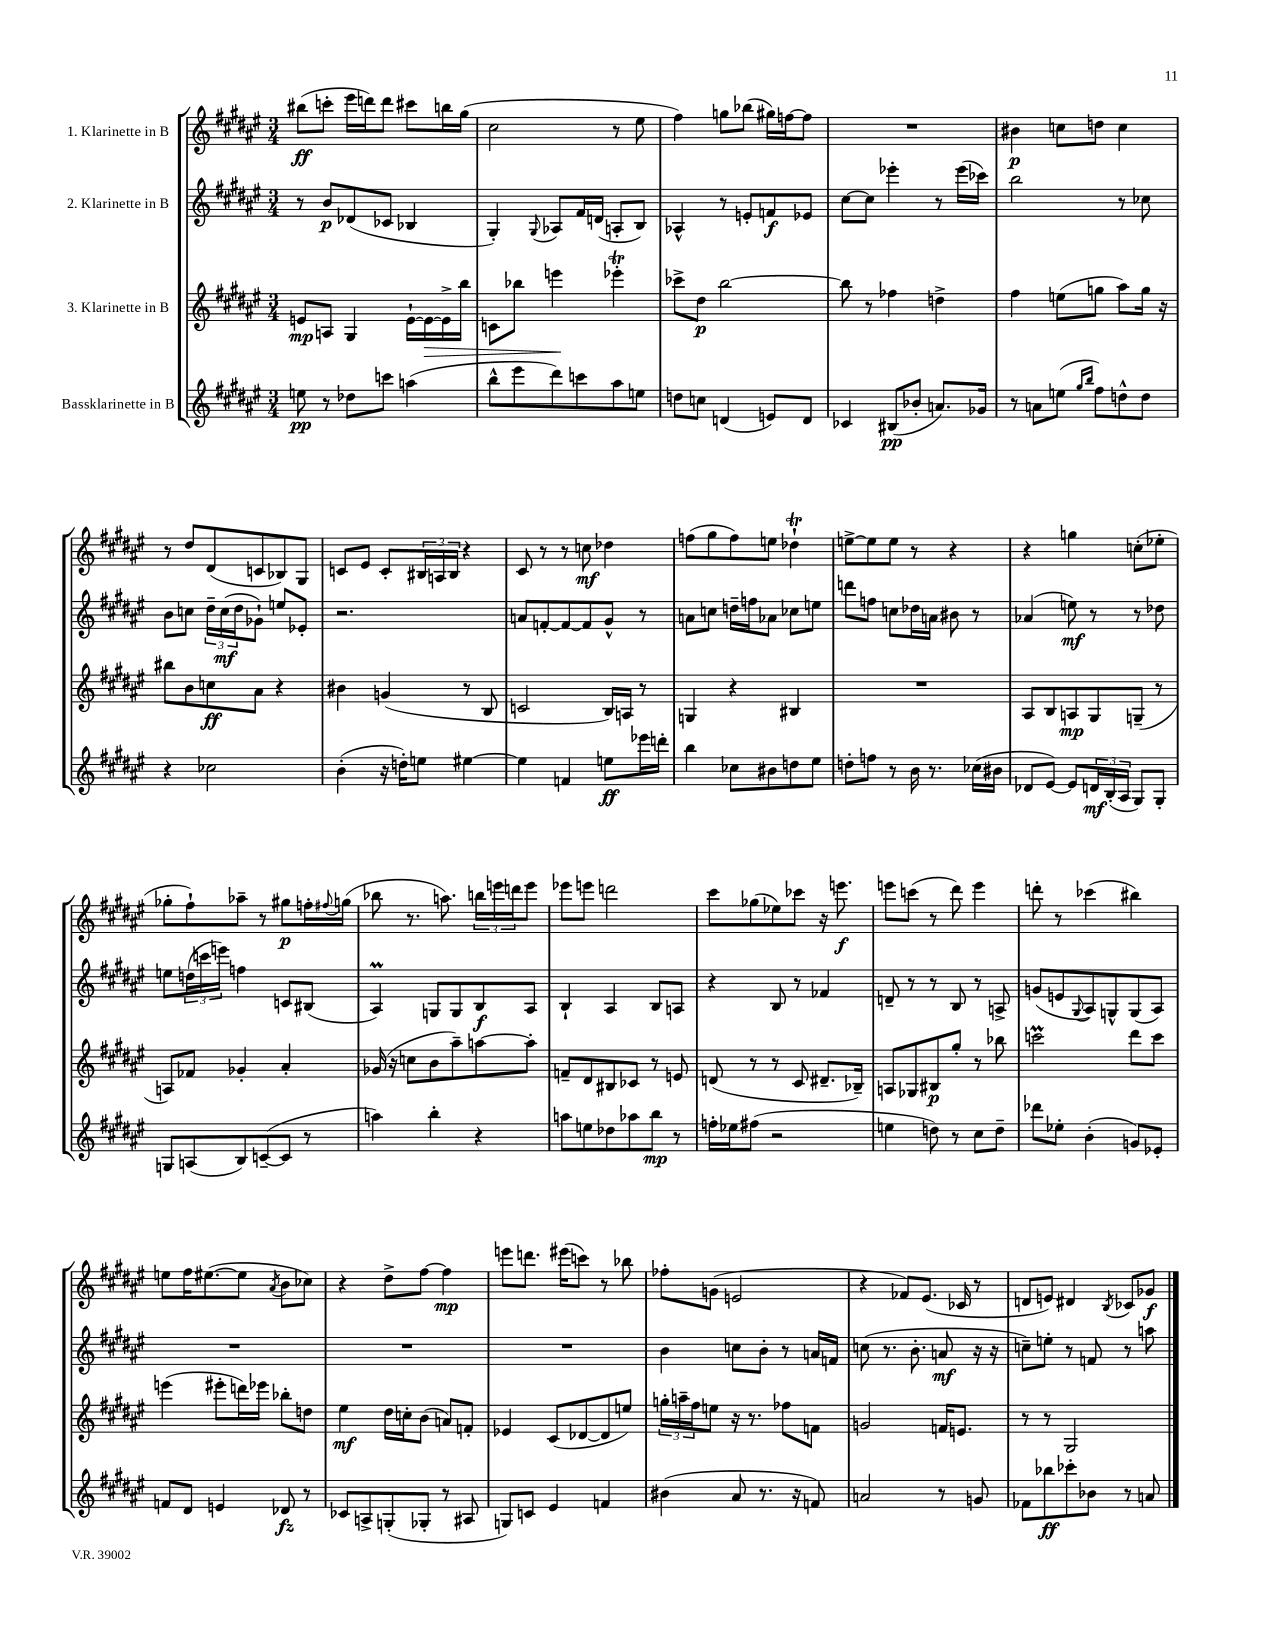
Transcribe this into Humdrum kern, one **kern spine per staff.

**kern	**kern	**kern	**kern
*staff4	*staff3	*staff2	*staff1
*clefG2	*clefG2	*clefG2	*clefG2
*k[f#c#g#d#a#e#]	*k[f#c#g#d#a#e#]	*k[f#c#g#d#a#e#]	*k[f#c#g#d#a#e#]
*M3/4	*M3/4	*M3/4	*M3/4
8ee	8e	8r	(8bb#
8r	8A	8b	8ccc'
8dd-	4G#	(8d-	16eee#
.	.	.	16ddd)
8ccc	.	8c-	8ddd
(4aa	[16e`	4B-	8ccc#
.	16e_	.	.
.	16e^]	.	16bb
.	16bb	.	(16gg#
=	=	=	=
8bb^^	8c	4G#')	2cc#
8eee#	8bb-	.	.
.	.	8qqG#	.
8ddd#)	4eee	8A-	.
8ccc	.	16f#	.
.	.	(16d	.
8aa#	4eee-'	8A'	8r
8ee	.	8B)	8ee#
=	=	=	=
8dd	8ccc-^	4A-^^	4ff#)
8cc	8dd#	.	.
(4d	[2bb	8r	8gg
.	.	8e'	(8bb-
8e)	.	8f	16gg#)
.	.	.	[16ff
8d	.	8e-	8ff]
=	=	=	=
4c-	8bb]	[8cc#	2.r
.	8r	8cc#]	.
(8B#	4ff-	4eee-'	.
8b-'	.	.	.
8.a)	4dd^	8r	.
.	.	(16eee-	.
16g-	.	16ccc-)	.
=	=	=	=
8r	4ff#	2bb	4b#
8a	.	.	.
(8ee	(8ee	.	8cc
16qqgg#	.	.	.
16qqbb	.	.	.
8ff#)	8gg	.	8dd
8dd^^	8aa#)	8r	4cc
8dd	16gg	8cc-	.
.	16r	.	.
=	=	=	=
4r	8bb#	8b	8r
.	8b	8cc	8dd#
2cc-	8cc	24dd#~	(8d#
.	.	(24cc	.
.	.	24dd#	.
.	8a#	8g-`)	8c
.	4r	8ee	8B-)
.	.	8e-'	8G#
=	=	=	=
(4b'	4b#	2.r	8c
.	.	.	8e#
16r	(4g	.	8c'
16dd')	.	.	.
8ee	.	.	24B#
.	.	.	24A
.	.	.	24B#
[4ee#	8r	.	4r
.	8B	.	.
=	=	=	=
4ee#]	2c	8a	8c#
.	.	[8f'	8r
4f	.	8f_	8r
.	.	8f]	8cc
8ee	16B)	8g#^^	4dd-
.	16A	.	.
16eee-	8r	8r	.
16ddd'	.	.	.
=	=	=	=
4bb	4G	8a	(8ff
.	.	8cc	8gg#
8cc-	4r	16dd~	8ff)
.	.	16ff	.
8b#	.	8a-	8ee
8dd	4B#	8cc-	4dd-`
8ee#	.	8ee	.
=	=	=	=
8dd'	2.r	8ddd	[8ee^
8ff	.	8ff	8ee]
8r	.	8cc	8ee
16b	.	16dd-	8r
8.r	.	16a	.
.	.	8b#	4r
(16cc-	.	8r	.
16b#	.	.	.
=	=	=	=
8d-	8A#	(4a-	4r
[8e#)	8B	.	.
8e#]	8A	8ee)	4gg
24d	8G#	8r	.
(24B'	.	.	.
24A#	.	.	.
8G#)	(8G~	8r	(8cc'
8G#'	8r	8dd-	8ee-'
=	=	=	=
8G	8A)	8ee	8gg-'
(8A	8f-	(24dd	8ff#`)
.	.	24ccc	.
.	.	24eee)	.
8B)	4g-'	4ff	8aa-~
([8c~	.	.	8r
8c]	4a#'	8c	8gg#
8r	.	(8B#	16ff'
.	.	.	8qqff#
.	.	.	(16gg
=	=	=	=
4aa)	(16g-	4A#)	8bb-
.	16r	.	.
.	8cc	.	8.r
4bb'	8b	8G	.
.	.	.	8.aa)
.	8aa#~)	8G	.
4r	[8aa	8B	24bb
.	.	.	24eee
.	.	.	24ddd
.	8aa']	8A#	8eee
=	=	=	=
8aa	8f~	4B`	8eee-
8ee	8d#	.	8eee
8dd-	8B#	4A#	2ddd
8aa-	8c-	.	.
8bb	8r	8B	.
8r	8e	8A	.
=	=	=	=
16ff'	(8d	4r	8ccc#
16ee-	.	.	.
(8ff#	8r	.	(8gg-
2r	8r	8B	8ee-)
.	8c#	8r	8ccc-
.	8.d#~	4f-	16r
.	.	.	8.eee
.	16B-~)	.	.
=	=	=	=
4ee	8A	8d~	8eee
.	8G-	8r	(8ccc
8dd)	8B#	8r	8r
8r	8gg#'	8B	8ddd#)
8cc#	8r	8r	4eee
8dd~	8bb-	8A^	.
=	=	=	=
8ddd-	2ccc	(8g	8ddd'
8ee-'	.	8e	8r
.	.	8qqG#	.
(4b'	.	8A#)	(4ccc-
.	.	8G^^	.
8g)	8ddd#	(8G	4bb#)
8e-'	8ccc	8A#)	.
=	=	=	=
8f	(4eee	2.r	8ee
8d#	.	.	16ff#
.	.	.	([8.ee#
4e	8eee#'	.	.
.	16ddd)	.	8ee#]
.	16eee-	.	.
.	.	.	8qa#
8d-	8bb-'	.	8b
8r	8dd	.	8cc-)
=	=	=	=
8c-	4ee#	2.r	4r
8A^	.	.	.
(8G'	16dd#	.	8dd#^
.	16cc'	.	.
8G-'	(8b	.	[8ff#
8r	8a)	.	4ff#]
8A#	8f'	.	.
=	=	=	=
8G)	4e-	2.r	8eee
8c	.	.	8.ddd
4e#	(8c#	.	.
.	.	.	(16eee#
.	[8d-	.	8ccc)
4f	8d-]	.	8r
.	8ee)	.	8bb-
=	=	=	=
(4b#	24gg'	4b	8ff-'
.	24aa~	.	.
.	24ff#	.	.
.	8ee	.	(8g
8a#	16r	8cc	2e
.	8.r	.	.
8.r	.	8b'	.
.	8ff-	8r	.
16r	.	.	.
8f)	8f	16a	.
.	.	16f	.
=	=	=	=
2a	2g	(8cc	4r
.	.	8.r	.
.	.	.	8f-)
.	.	8.b'	.
.	.	.	(8.e#
8r	16f	8a	.
.	8.e	.	16c-
8g	.	16r	8r
.	.	16r	.
=	=	=	=
8f-	8r	8cc~)	8d
8bb-	8r	8ee'	8e)
8ccc-'	2G#	8r	4d#
8b-	.	8f	.
.	.	.	8qB
8r	.	8r	8c-
8a	.	8aa	8g-
==	==	==	==
*-	*-	*-	*-
